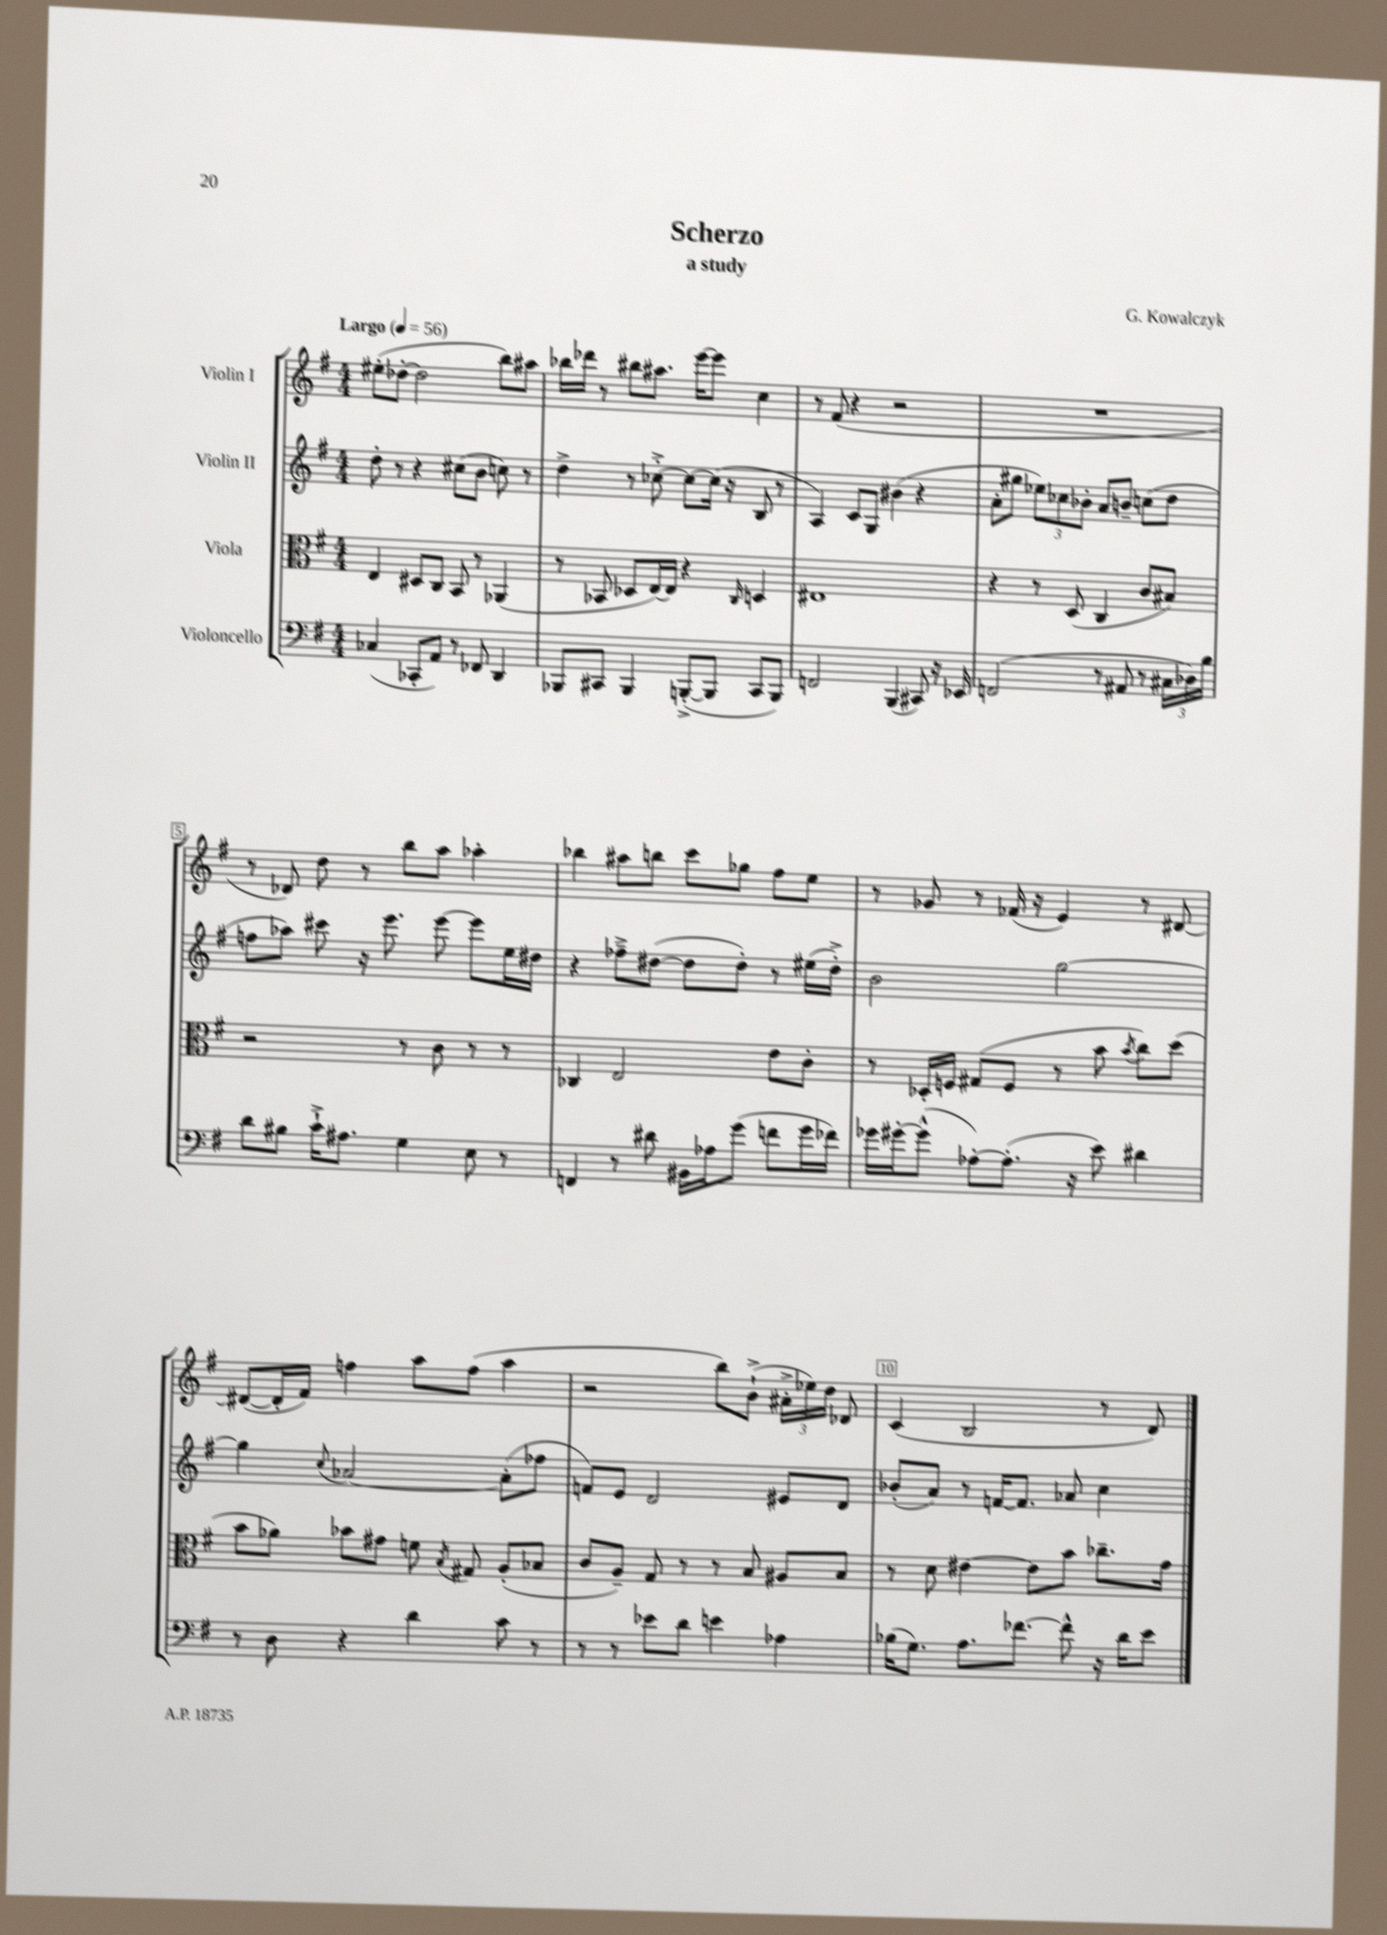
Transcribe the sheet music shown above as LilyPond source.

\header { title = "Scherzo" composer = "G. Kowalczyk" subtitle = "a study" }
<<
\new StaffGroup <<
\new Staff = "s0" \with { instrumentName = "Violin I" } {
    \clef treble \key g \major \numericTimeSignature \time 4/4 \tempo "Largo" 4 = 56
    \autoBeamOff eis''8[-.( des''8]~-. des''2 b''8[) ais''8] |
    bes''16[ des'''16] r8 bis''8[ ais''8.] e'''16[~ e'''8] c''4 |
    r8 fis'8( r4 r2 |
    R1 |
    r8 des'8) d''8 r8 b''8[ a''8] aes''4-. |
    bes''4 ais''8[ b''8] c'''8[ ges''8] fis''8[ e''8] |
    r8 ges'8 r8 fes'16( r16 e'4) r8 dis'8~ |
    dis'8[~( dis'16-. fis'16]) f''4 a''8[ f''8]( a''4 |
    r2 b''8[) b'8]-!->( \tuplet 3/2 { ais'16[-.-> ees''16) d''16] } des'8 |
    c'4( b2 r8 d'8) \bar "|." |
}
\new Staff = "s1" \with { instrumentName = "Violin II" } {
    \clef treble \key g \major \numericTimeSignature \time 4/4
    \autoBeamOff d''8-. r8 r4 cis''8[( b'8] c''8) r8 |
    d''4-> r8 ces''8~-.-> ces''8[~ ces''16]( r16 b8 r8 |
    a4) c'8[ g8] bis'4( r4 |
    a'8[-. gis''8] \tuplet 3/2 { ees''8[) ces''8 bes'8]-. } a'8[ b'8]-- c''8[( d''8] |
    f''8[ aes''8]) cis'''8 r16 e'''8. e'''8~ e'''8[ e''16 dis''16] |
    r4 fes''8[---> dis''8]~( dis''8[ dis''8]-.) r8 eis''16[( dis''16]-.->) |
    b'2 g''2~ |
    g''4 \appoggiatura { c''8 } aes'2~ aes'8[-.( fes''8] |
    f'8[) e'8] d'2 eis'8[ d'8] |
    bes'8[-.( a'8]) r8 f'16[~ f'8.] aes'8 c''4 \bar "|." |
}
\new Staff = "s2" \with { instrumentName = "Viola" } {
    \clef alto \key g \major \numericTimeSignature \time 4/4
    \autoBeamOff e4 dis8[ c8] b,8 r8 aes,4( |
    r8 bes,8 des8[ e16~) e16] r4 \grace { c16 } d4 |
    eis1 |
    r4 r8 d8( c4 c'8[ bis8]) |
    r2 r8 c'8 r8 r8 |
    ces4 e2 e'8[ c'8]-. |
    r8 des16[-. f16] gis8[( f8] r8 b'8 \acciaccatura { b'8 } c''8[) d''8]( |
    b'8[ aes'8]) bes'8[ gis'8] f'8 \acciaccatura { b8 } gis8 a8[-.( bes8] |
    c'8[ a8]--) g8 r8 r8 b8 ais8[ b8] |
    r8 d'8 eis'4~ eis'8[ b'8] ces''8.[-- g'16] \bar "|." |
}
\new Staff = "s3" \with { instrumentName = "Violoncello" } {
    \clef bass \key g \major \numericTimeSignature \time 4/4
    \autoBeamOff ces4( ces,8[-. a,8]) r8 fes,8 d,4 |
    bes,,8[ cis,8] bes,,4 b,,8[~-.->( b,,8] cis,8[ b,,8]) |
    f,2 b,,4( cis,8) r16 ees,16 |
    f,2( r8 ais,8 r8 \tuplet 3/2 { cis16[ des16) b16] } |
    d'8[ bis8] c'16[-!-> ais8.] g4 e8 r8 |
    f,4 r8 dis'8 bis,16[ aes16 g'8]( f'8[ g'16 fes'16]) |
    ges'16[ gis'16~-. gis'8]-^( aes8[~-.) aes8.]-.( r16 e'8) dis'4 |
    r8 d8 r4 d'4 c'8 r8 |
    r8 r8 ees'8[ d'8] e'4 aes4 |
    bes16[( g8.]) a8.[ fes'8.]~ fes'8-^ r16 d'16[ e'8] \bar "|." |
}
>>
>>
\layout { \context { \Score \override BarNumber.break-visibility = ##(#f #t #t) barNumberVisibility = #(every-nth-bar-number-visible 5) \override BarNumber.stencil = #(make-stencil-boxer 0.1 0.3 ly:text-interface::print) } }
